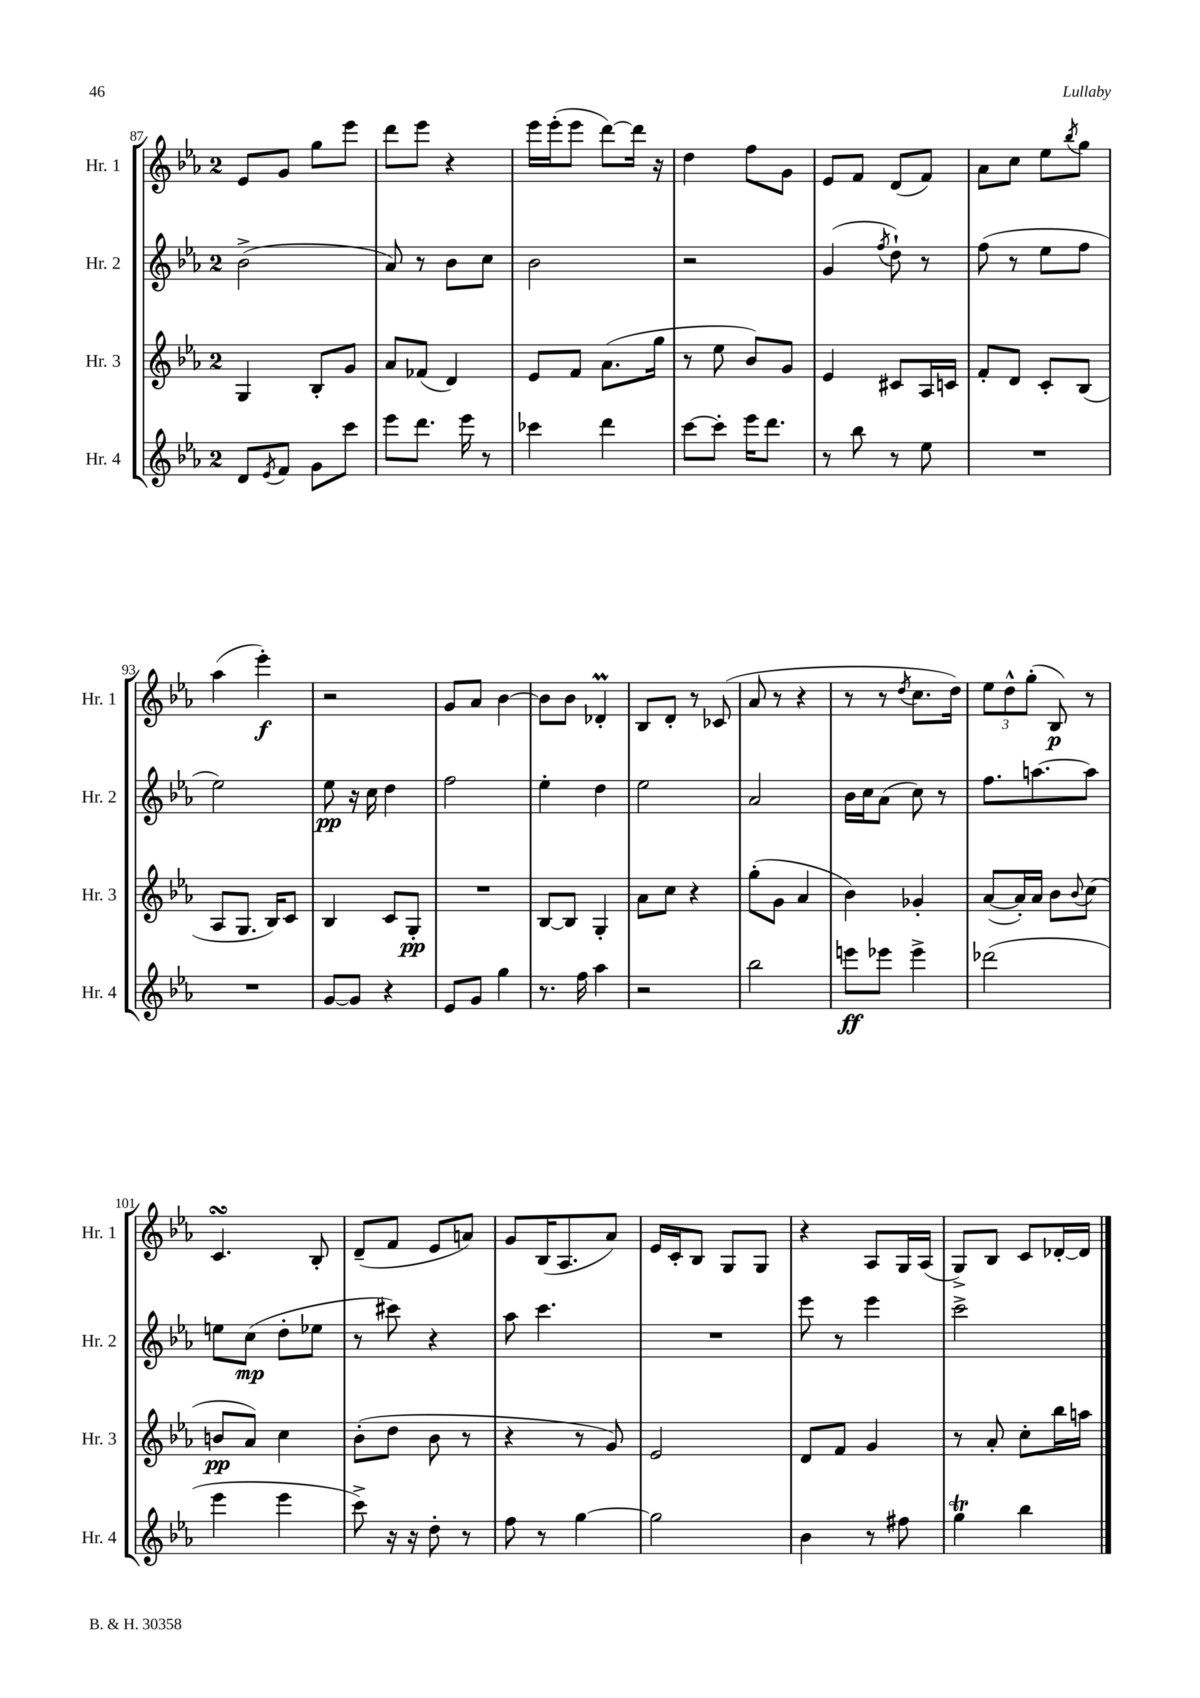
<<
\new StaffGroup <<
\new Staff = "s0" \with { instrumentName = "Hr. 1" shortInstrumentName = "Hr. 1" } {
    \clef treble \key ees \major \once \override Staff.TimeSignature.style = #'single-digit \time 2/4
    ees'8 g'8 g''8 ees'''8 |
    d'''8 ees'''8 r4 |
    ees'''16 ees'''16-.( ees'''8 d'''8~) d'''16 r16 |
    d''4 f''8 g'8 |
    ees'8 f'8 d'8( f'8) |
    aes'8 c''8 ees''8 \acciaccatura { bes''8 } g''8 |
    aes''4( ees'''4-.\f) |
    r2 |
    g'8 aes'8 bes'4~ |
    bes'8 bes'8 des'4-.\prall |
    bes8 d'8-. r8 ces'8( |
    aes'8 r8 r4 |
    r8 r8 \acciaccatura { d''8 } c''8. d''16) |
    \tuplet 3/2 { ees''8 d''8-^ g''8-.( } bes8\p) r8 |
    c'4.\turn bes8-. |
    d'8--( f'8 ees'8 a'8) |
    g'8 bes16( aes8. aes'8) |
    ees'16 c'16-. bes8 g8 g8 |
    r4 aes8 g16 aes16( |
    g8->) bes8 c'8 des'16~-. des'16 \bar "|." |
}
\new Staff = "s1" \with { instrumentName = "Hr. 2" shortInstrumentName = "Hr. 2" } {
    \clef treble \key ees \major \once \override Staff.TimeSignature.style = #'single-digit \time 2/4
    bes'2->( |
    aes'8) r8 bes'8 c''8 |
    bes'2 |
    r2 |
    g'4( \acciaccatura { f''8 } d''8-!) r8 |
    f''8( r8 ees''8 f''8 |
    ees''2) |
    ees''8\pp r16 c''16 d''4 |
    f''2 |
    ees''4-. d''4 |
    ees''2 |
    aes'2 |
    bes'16 c''16 aes'8( c''8) r8 |
    f''8. a''8.~ a''8 |
    e''8 c''8\mp( d''8-. ees''8 |
    r8 cis'''8) r4 |
    aes''8 c'''4. |
    R2 |
    ees'''8 r8 ees'''4 |
    c'''2-> \bar "|." |
}
\new Staff = "s2" \with { instrumentName = "Hr. 3" shortInstrumentName = "Hr. 3" } {
    \clef treble \key ees \major \once \override Staff.TimeSignature.style = #'single-digit \time 2/4
    g4 bes8-. g'8 |
    aes'8 fes'8( d'4) |
    ees'8 f'8 aes'8.( g''16 |
    r8 ees''8 bes'8) g'8 |
    ees'4 cis'8 aes16 c'16 |
    f'8-. d'8 c'8-. bes8( |
    aes8 g8. bes16) c'8 |
    bes4 c'8 g8-.\pp |
    R2 |
    bes8~ bes8 g4-. |
    aes'8 c''8 r4 |
    g''8-.( g'8 aes'4 |
    bes'4) ges'4-. |
    aes'8~( aes'16-.) aes'16 bes'8 \appoggiatura { bes'8 } c''8( |
    b'8\pp aes'8) c''4 |
    bes'8-.( d''8 bes'8 r8 |
    r4 r8 g'8) |
    ees'2 |
    d'8 f'8 g'4 |
    r8 aes'8-. c''8-. bes''16 a''16 \bar "|." |
}
\new Staff = "s3" \with { instrumentName = "Hr. 4" shortInstrumentName = "Hr. 4" } {
    \clef treble \key ees \major \once \override Staff.TimeSignature.style = #'single-digit \time 2/4
    d'8 \acciaccatura { ees'8 } f'8 g'8 c'''8 |
    ees'''8 d'''8. ees'''16 r8 |
    ces'''4 d'''4 |
    c'''8~ c'''8-. ees'''16 d'''8. |
    r8 bes''8 r8 ees''8 |
    R2 |
    R2 |
    g'8~ g'8 r4 |
    ees'8 g'8 g''4 |
    r8. f''16 aes''4 |
    r2 |
    bes''2 |
    e'''8\ff ees'''8 ees'''4-> |
    des'''2( |
    ees'''4 ees'''4 |
    c'''8->) r16 r16 d''8-. r8 |
    f''8 r8 g''4~ |
    g''2 |
    bes'4 r8 fis''8 |
    g''4\trill bes''4 \bar "|." |
}
>>
>>
\layout { \context { \Score currentBarNumber = #87 } }
